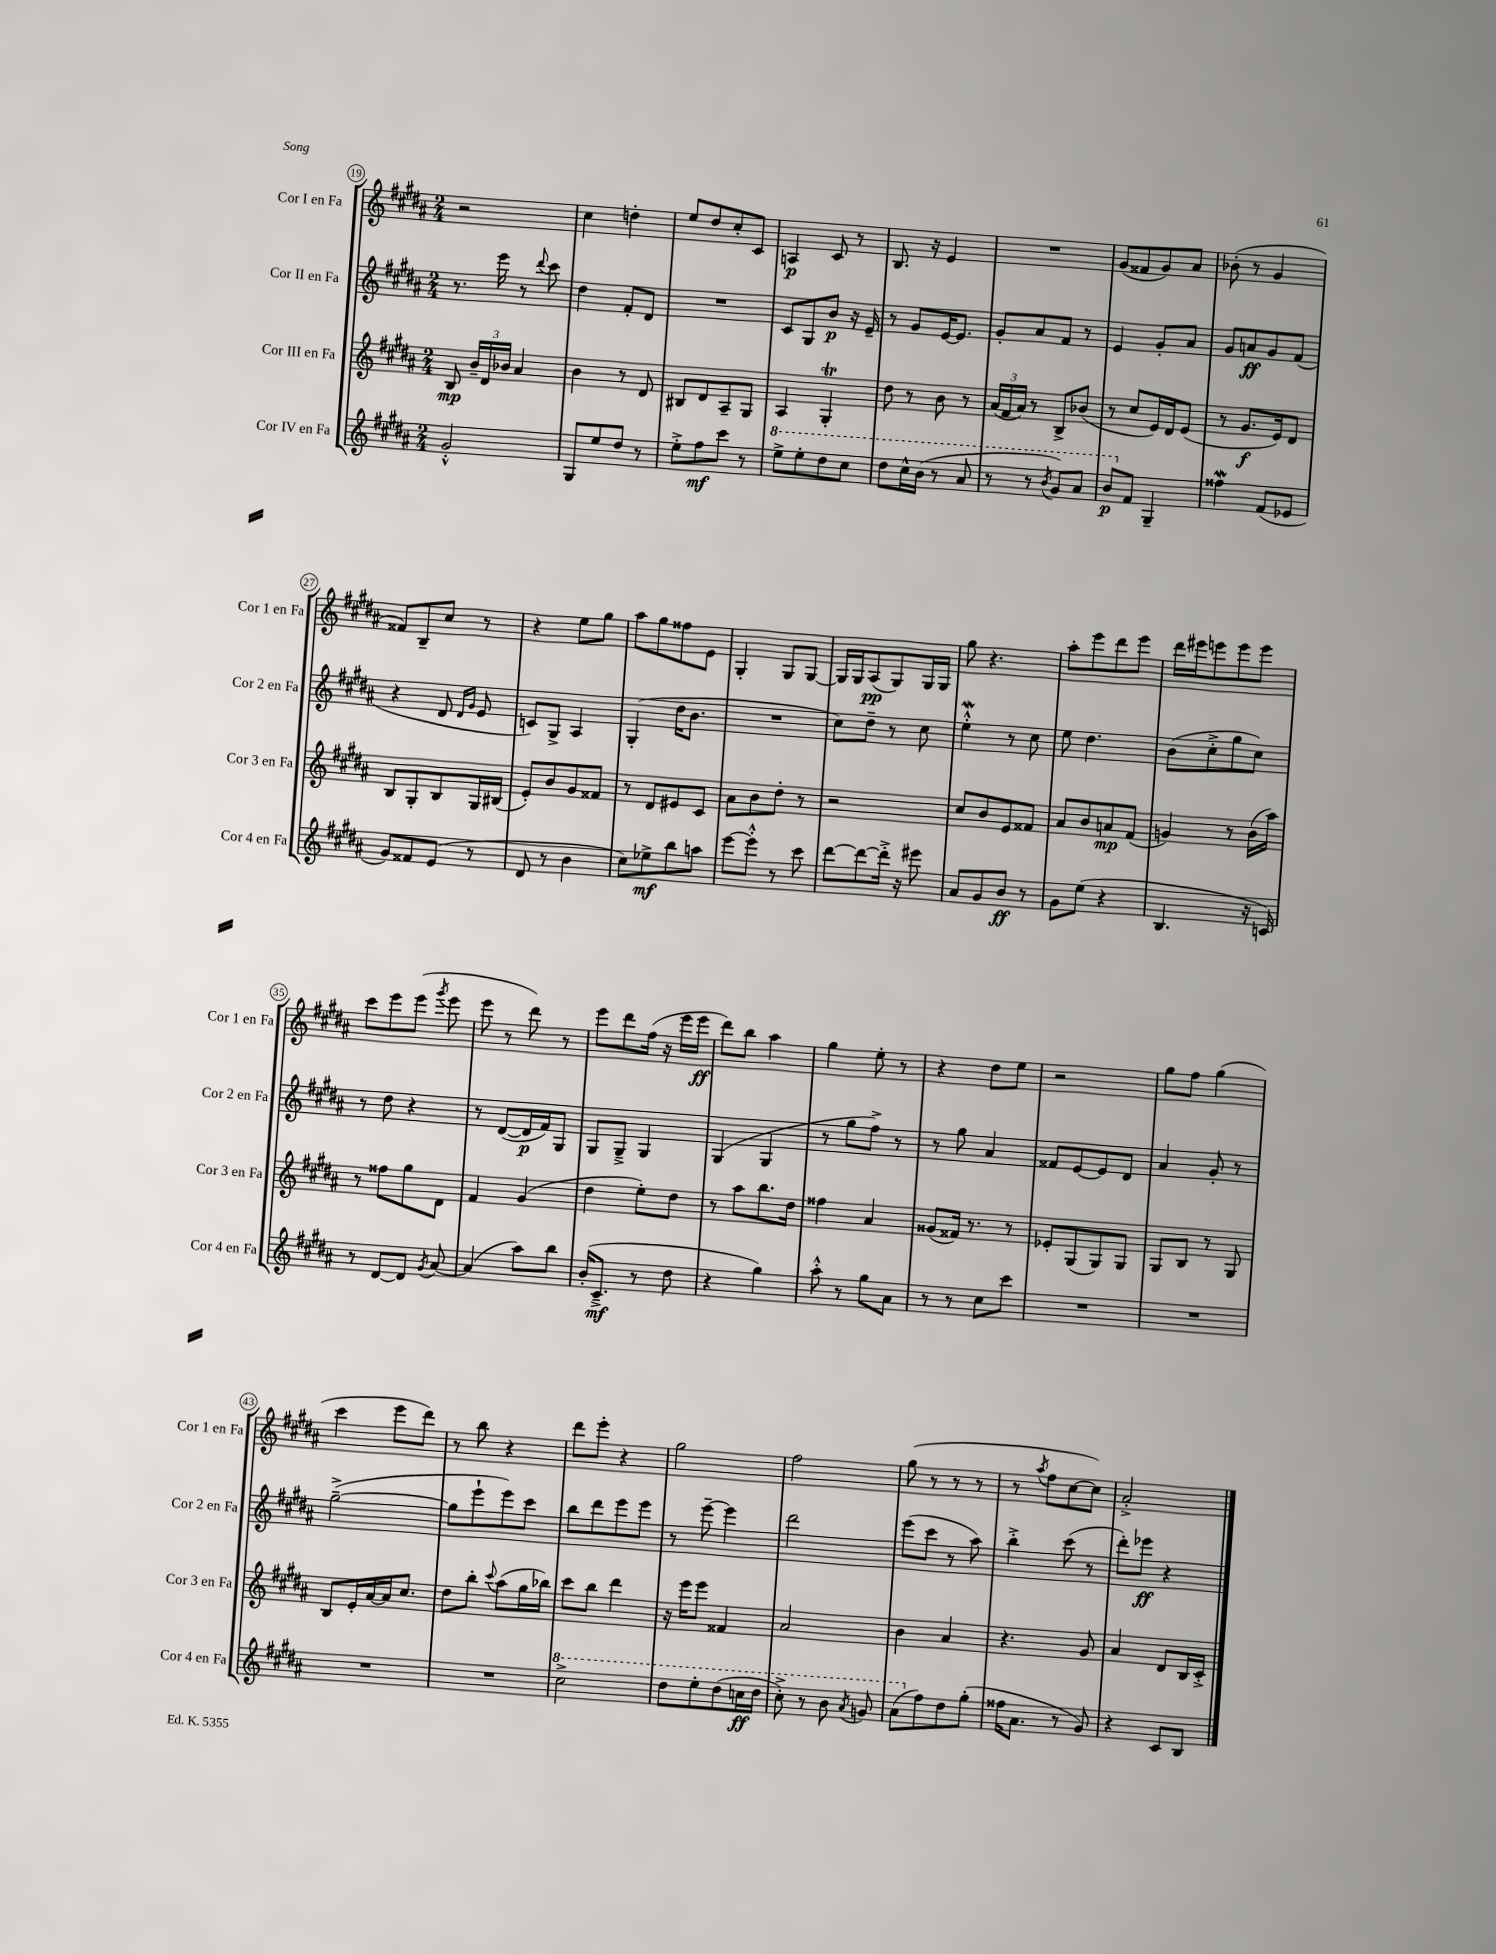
<<
\new StaffGroup <<
\new Staff = "s0" \with { instrumentName = "Cor I en Fa" shortInstrumentName = "Cor 1 en Fa" } {
    \clef treble \key b \major \numericTimeSignature \time 2/4
    \autoBeamOff r2 |
    cis''4 d''4-. |
    e''8[ dis''8 cis''8-. cis'8] |
    a4\p cis'8 r8 |
    b8. r16 e'4 |
    R2 |
    gis'8[( fisis'8 gis'8) ais'8] |
    bes'8-.( r8 gis'4 |
    fisis'8[) b8-- cis''8] r8 |
    r4 e''8[ gis''8] |
    ais''8[ gis''8 fisis''8 e'8] |
    gis4-. gis8[ gis8]~ |
    gis16[ gis16 ais8\pp( gis8) gis16 gis16] |
    gis''8 r4. |
    ais''8[-. e'''8 dis'''8 e'''8] |
    dis'''16[ eis'''16 e'''8 e'''8 e'''8] |
    cis'''8[ e'''8 e'''8]( \acciaccatura { gis'''8 } e'''8 |
    e'''8 r8 dis'''8) r8 |
    e'''8[ dis'''8 fis''16]( r16 e'''16[ e'''16]\ff |
    dis'''8[) b''8] ais''4 |
    gis''4 e''8-. r8 |
    r4 dis''8[ e''8] |
    r2 |
    gis''8[ fis''8] gis''4( |
    cis'''4 e'''8[ dis'''8]) |
    r8 b''8 r4 |
    dis'''8[ e'''8]-. r4 |
    gis''2 |
    fis''2 |
    gis''8( r8 r8 r8 |
    r8 \acciaccatura { ais''8 } fis''8[ cis''8~ cis''8]) |
    ais'2-.-> \bar "|." |
}
\new Staff = "s1" \with { instrumentName = "Cor II en Fa" shortInstrumentName = "Cor 2 en Fa" } {
    \clef treble \key b \major \numericTimeSignature \time 2/4
    \autoBeamOff r8. e'''16 r8 \appoggiatura { dis'''8 } cis'''8 |
    dis''4 fis'8[-. dis'8] |
    R2 |
    cis'8[ gis8 b'8]\p r16 e'16-- |
    r8 gis'8[ e'16~ e'8.] |
    gis'8[-. ais'8 fis'8] r8 |
    e'4 gis'8[-. ais'8] |
    gis'8[ a'8\ff gis'8 fis'8]( |
    r4 dis'8 \grace { dis'16[ gis'16] } e'8 |
    c'8[) gis8]-> ais4 |
    gis4-.( dis''16[ b'8.] |
    R2 |
    cis''8[) dis''8]-- r8 cis''8 |
    e''4-.-^\mordent r8 cis''8 |
    e''8 dis''4. |
    b'8[( cis''8-.-> gis''8 cis''8]) |
    r8 dis''8 r4 |
    r8 dis'8[~( dis'16\p fis'16) gis8] |
    gis8[ gis8]---> gis4 |
    gis4( gis4 |
    r8 gis''8[ fis''8]->) r8 |
    r8 gis''8 ais'4 |
    fisis'8[ e'8~ e'8 dis'8] |
    ais'4 gis'8-. r8 |
    gis''2~--->( |
    gis''8[ e'''8-! e'''8) cis'''8] |
    b''8[ dis'''8 e'''8 e'''8] |
    r8 e'''8~-- e'''4 |
    dis'''2 |
    e'''8[( cis'''8] r8 ais''8) |
    b''4-.-> cis'''8( r8 |
    dis'''8[-.) ees'''8]\ff r4 \bar "|." |
}
\new Staff = "s2" \with { instrumentName = "Cor III en Fa" shortInstrumentName = "Cor 3 en Fa" } {
    \clef treble \key b \major \numericTimeSignature \time 2/4
    \autoBeamOff b8\mp \tuplet 3/2 { b'16[-- dis'16 bes'16] } ais'4 |
    b'4 r8 dis'8 |
    bis8[ dis'8 ais8-- gis8] |
    ais4 gis4-.\trill |
    dis''8 r8 b'8 r8 |
    \tuplet 3/2 { ais'16[( fis'16 ais'16]) } r8 b8[-> bes'8]( |
    r8 cis''8[ e'16) dis'16 e'8]( |
    r8 gis'8.[\f e'16) dis'8] |
    b8[ gis8-. b8 gis16 bis16]( |
    e'8[-.) b'8 gis'8 fisis'8] |
    r8 dis'8[ eis'8 cis'8] |
    ais'8[ b'8 dis''8]-. r8 |
    r2 |
    cis''8[ b'8 e'8 fisis'8] |
    ais'8[ b'8 a'8\mp fis'8]( |
    g'4) r8 b'16[( ais''16]) |
    r8 fisis''8[ gis''8 dis'8] |
    fis'4 gis'4( |
    dis''4 e''8[-.) dis''8] |
    r8 ais''8[ b''8. dis''16] |
    fisis''4 ais'4 |
    gisis'8[( fisis'16]) r8. r8 |
    ees'8[-. gis8( gis8) gis8] |
    gis8[ b8] r8 gis8 |
    b8[ e'16-. ais'16~ ais'16 cis''8.] |
    dis''8[ b''8]-. \appoggiatura { cis'''8 } ais''8[( gis''16 bes''16]) |
    cis'''8[ b''8] dis'''4 |
    r16 e'''16[ e'''8] fisis'4 |
    ais'2 |
    b'4 ais'4 |
    r4. gis'8 |
    ais'4 dis'8[ b16 cis'16]-.-> \bar "|." |
}
\new Staff = "s3" \with { instrumentName = "Cor IV en Fa" shortInstrumentName = "Cor 4 en Fa" } {
    \clef treble \key b \major \numericTimeSignature \time 2/4
    \autoBeamOff gis'2-.-^ |
    gis8[ e''8 dis''8] r8 |
    e''8[-.-> fis''8\mf cis'''8] r8 |
    \ottava #1 e'''8[-> e'''8-. dis'''8 cis'''8] |
    dis'''8[ cis'''16-^ b''16]( r8 ais''8 |
    r8 r8 \acciaccatura { b''8 } gis''8[) ais''8] |
    b''8[\p \ottava #0 fis'8] gis4-- |
    fisis''4\mordent fis'8[( ees'8] |
    gis'8[) fisis'8 e'8]( r8 |
    dis'8 r8 b'4 |
    cis''8[) ees''8->\mf b''8 a''8] |
    e'''8[~ e'''8]-.-^ r8 cis'''8 |
    dis'''8[~ dis'''8~ dis'''16]-.-> r16 eis'''8 |
    ais'8[ gis'8 b'8]\ff r8 |
    gis'8[ e''8]( r4 |
    b4. r16 c'16) |
    r8 dis'8[~ dis'8] \acciaccatura { gis'8 } ais'8~ |
    ais'4( ais''8[) b''8] |
    b'16[-.( cis'8.]--->\mf r8 dis''8 |
    r4 gis''4) |
    ais''8-.-^ r8 gis''8[ ais'8] |
    r8 r8 cis''8[ cis'''8] |
    R2 |
    R2 |
    R2 |
    R2 |
    \ottava #1 cis'''2-> |
    dis'''8[ e'''8-. dis'''8( c'''16\ff dis'''16] |
    cis'''8-.->) r8 b''8 \acciaccatura { ais''8 } g''8 |
    ais''8[( \ottava #0 fis''8) dis''8 gis''8]-.( |
    fisis''16[ ais'8.] r8 gis'8) |
    r4 cis'8[ b8] \bar "|." |
}
>>
>>
\layout { \context { \Score currentBarNumber = #19 \override BarNumber.stencil = #(make-stencil-circler 0.1 0.3 ly:text-interface::print) } }
